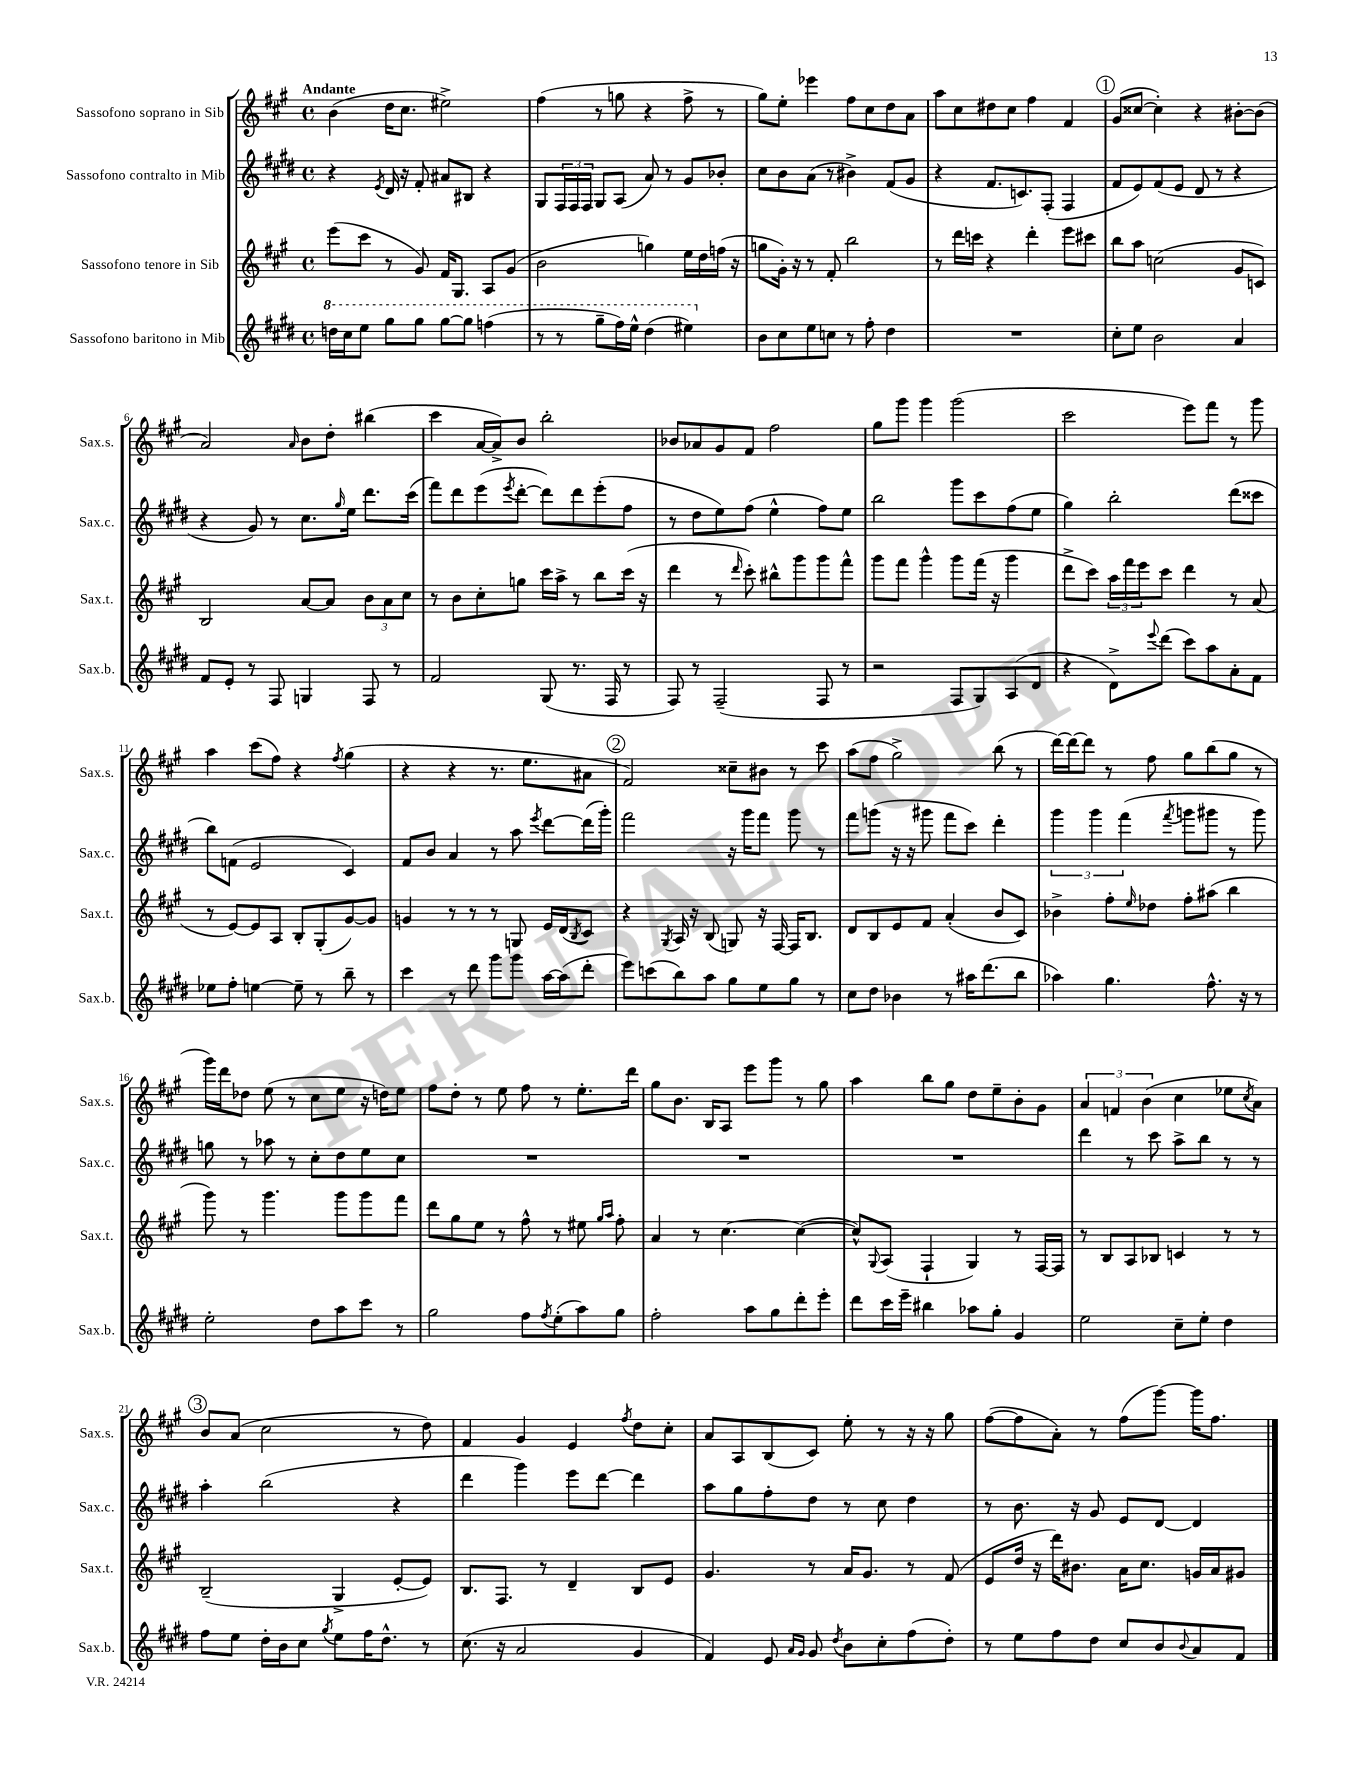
<<
\new StaffGroup <<
\new Staff = "s0" \with { instrumentName = "Sassofono soprano in Sib" shortInstrumentName = "Sax.s." } {
    \clef treble \key a \major \defaultTimeSignature \time 4/4 \tempo "Andante"
    b'4( d''16 cis''8. eis''2->) |
    fis''4( r8 g''8 r4 fis''8-> r8 |
    gis''8) e''8-. ees'''4 fis''8 cis''8 d''8 a'8 |
    a''8 cis''8 dis''8 cis''8 fis''4 fis'4 |
    \mark \markup { \circle "1" } gis'8( cisis''8~ cisis''4-.) r4 bis'8~-. bis'8( |
    a'2) \grace { a'16 } b'8 d''8-. bis''4( |
    cis'''4 a'16~ a'16->) b'8 b''2-. |
    bes'8 aes'8 gis'8 fis'8 fis''2 |
    gis''8 gis'''8 gis'''4 gis'''2( |
    cis'''2 e'''8) fis'''8 r8 gis'''8 |
    a''4 cis'''8( fis''8) r4 \acciaccatura { fis''8 } gis''4( |
    r4 r4 r8. e''8. ais'8 |
    \mark \markup { \circle "2" } fis'2) cisis''8-- bis'8 r8 cis'''8 |
    a''8( fis''8 gis''2->) b''8( r8 |
    d'''16~) d'''16~ d'''8 r8 fis''8 gis''8 b''8( gis''8 r8 |
    gis'''16) d'''16 des''8 e''8( r8 cis''8 e''8 r16 d''16) e''8 |
    fis''8 d''8-. r8 e''8 fis''8 r8 e''8.-. d'''16 |
    gis''8 b'8. b16 a8 e'''8 gis'''8 r8 gis''8 |
    a''4 b''8 gis''8 d''8 e''8-- b'8-. gis'8 |
    \tuplet 3/2 { a'4 f'4 b'4( } cis''4 ees''8 \acciaccatura { cis''8 } a'8) |
    \mark \markup { \circle "3" } b'8 a'8( cis''2 r8 d''8) |
    fis'4 gis'4 e'4 \acciaccatura { fis''8 } d''8 cis''8-. |
    a'8 a8 b8( cis'8) e''8-. r8 r16 r16 gis''8 |
    fis''8~( fis''8 a'8-.) r8 fis''8( gis'''8~) gis'''16 fis''8. \bar "|." |
}
\new Staff = "s1" \with { instrumentName = "Sassofono contralto in Mib" shortInstrumentName = "Sax.c." } {
    \clef treble \key e \major \defaultTimeSignature \time 4/4
    r4 \acciaccatura { e'8 } dis'16 r16 fis'8-. ais'8 bis8 r4 |
    gis8 \tuplet 3/2 { fis16 fis16 fis16 } gis8 a8( a'8) r8 gis'8 bes'8-. |
    cis''8 b'8 a'8( r8 bis'4->) fis'8( gis'8 |
    r4 fis'8. c'8.) fis8-.( fis4 |
    \mark \markup { \circle "1" } fis'8 e'8) fis'8( e'8 dis'8 r8 r4 |
    r4 gis'8) r8 cis''8. \grace { gis''16 } e''16 dis'''8. cis'''16( |
    fis'''8) dis'''8 e'''8( \acciaccatura { e'''8 } dis'''8~-. dis'''8) dis'''8 e'''8-.( fis''8 |
    r8 dis''8 e''8) fis''8( e''4-^ fis''8) e''8 |
    b''2 gis'''8 cis'''8 fis''8( e''8 |
    gis''4) b''2-. dis'''8( cisis'''8 |
    b''8) f'8( e'2 cis'4) |
    fis'8 b'8 a'4 r8 a''8 \acciaccatura { e'''8 } dis'''8~ dis'''16( gis'''16-.) |
    \mark \markup { \circle "2" } fis'''2 r16 gis'''16 fis'''8 gis'''8 r8 |
    fis'''8 g'''8( r16 r16 gis'''8 fis'''8 cis'''8) dis'''4-. |
    \tuplet 3/2 { gis'''4 gis'''4 fis'''4( } \acciaccatura { fis'''8 } g'''8 gis'''8 r8 gis'''8) |
    g''8 r8 aes''8 r8 cis''8-. dis''8 e''8 cis''8 |
    R1 |
    R1 |
    R1 |
    dis'''4 r8 cis'''8 a''8-> b''8 r8 r8 |
    \mark \markup { \circle "3" } a''4-. b''2( r4 |
    dis'''4 gis'''4) e'''8 dis'''8~ dis'''4 |
    a''8 gis''8 fis''8-. dis''8 r8 cis''8 dis''4 |
    r8 b'8. r16 gis'8 e'8 dis'8~ dis'4 \bar "|." |
}
\new Staff = "s2" \with { instrumentName = "Sassofono tenore in Sib" shortInstrumentName = "Sax.t." } {
    \clef treble \key a \major \defaultTimeSignature \time 4/4
    e'''8( cis'''8 r8 gis'8) fis'16 gis8. a8 gis'8( |
    b'2 g''4) e''16 d''16 f''16( r16 |
    g''8 gis'16-.) r16 r8 fis'8-. b''2 |
    r8 d'''16 c'''16 r4 d'''4-. e'''8 cis'''8 |
    \mark \markup { \circle "1" } b''8 a''8 c''2( gis'8 c'8) |
    b2 a'8~ a'8 \tuplet 3/2 { b'8 a'8 cis''8 } |
    r8 b'8 cis''8-. g''8 cis'''16 a''16-> r8 b''8 cis'''16( r16 |
    d'''4 r8 \grace { d'''16 } cis'''8-.) bis''8-^ gis'''8 gis'''8 fis'''8-^ |
    gis'''8 fis'''8 gis'''4-^ gis'''8 fis'''16( r16 gis'''4 |
    d'''8-> cis'''8) \tuplet 3/2 { a''16 fis'''16 e'''16 } cis'''8 d'''4 r8 a'8( |
    r8 e'8~) e'8 a8 b8-. gis8-.( gis'8~) gis'8 |
    g'4 r8 r8 r8 g8 e'16 d'16( \acciaccatura { b8 } cis'8) |
    \mark \markup { \circle "2" } r4 \acciaccatura { gis8 } a16 r16 b8( g8) r16 fis16~ fis16 b8. |
    d'8 b8 e'8 fis'8 a'4-.( b'8 cis'8) |
    bes'4-> fis''8-. \grace { e''16 } des''8 fis''8-. ais''8( b''4 |
    gis'''8) r8 gis'''4. gis'''8 gis'''8 fis'''8 |
    d'''8 gis''8 e''8 r8 fis''8-^ r8 eis''8 \grace { gis''16 a''16 } fis''8-. |
    a'4 r8 cis''4.~ cis''4~( |
    cis''8-^) \appoggiatura { gis8 } a8( fis4-! gis4) r8 fis16~ fis16 |
    r8 b8 a8 bes8 c'4 r8 r8 |
    \mark \markup { \circle "3" } b2--( gis4-> e'8~-. e'8) |
    b8. fis8. r8 d'4-- b8 e'8 |
    gis'4. r8 a'16 gis'8. r8 fis'8( |
    e'8 d''16 r16 d'''16) bis'8. a'16 cis''8. g'16 a'16 gis'8 \bar "|." |
}
\new Staff = "s3" \with { instrumentName = "Sassofono baritono in Mib" shortInstrumentName = "Sax.b." } {
    \clef treble \key e \major \defaultTimeSignature \time 4/4
    \ottava #1 d'''16 cis'''16 e'''8 gis'''8 gis'''8 gis'''8~ gis'''8 f'''4( |
    r8 r8 gis'''8-- fis'''16) e'''16-^ dis'''4( eis'''4) \ottava #0 |
    b'8 cis''8 e''8 c''8 r8 fis''8-. dis''4 |
    R1 |
    \mark \markup { \circle "1" } cis''8-. e''8 b'2 a'4 |
    fis'8 e'8-. r8 fis8 g4 fis8 r8 |
    fis'2 gis8( r8. fis16 r8 |
    fis8) r8 fis2--( fis8 r8 |
    r2 fis8 gis8) a8( dis'8 |
    r4 dis'8->) \appoggiatura { e'''8 } dis'''8( cis'''8) a''8 a'8-. fis'8 |
    ees''8 fis''8-. e''4~ e''8-- r8 b''8-- r8 |
    cis'''4 r8 dis'''8 gis'''8 gis'''8 a''16~ a''16( dis'''8-. |
    \mark \markup { \circle "2" } e'''8) c'''8( b''8) a''8 gis''8 e''8 gis''8 r8 |
    cis''8 dis''8 bes'4 r8 ais''16 dis'''8.( b''8 |
    aes''4) gis''4. fis''8.-^ r16 r8 |
    e''2-. dis''8 a''8 cis'''8 r8 |
    gis''2 fis''8 \acciaccatura { fis''8 } e''8-.( a''8) gis''8 |
    fis''2-. a''8 gis''8 dis'''8-. e'''8-. |
    dis'''8 cis'''16 e'''16-- bis''4 aes''8 gis''8-. gis'4 |
    e''2 cis''8-- e''8-. dis''4 |
    \mark \markup { \circle "3" } fis''8 e''8 dis''16-. b'16 cis''8 \acciaccatura { gis''8 } e''8 fis''16 dis''8.-^ r8 |
    cis''8.( r16 a'2 gis'4 |
    fis'4) e'8 \grace { a'16 gis'16 } gis'8 \acciaccatura { dis''8 } b'8 cis''8-. fis''8( dis''8-.) |
    r8 e''8 fis''8 dis''8 cis''8 b'8 \appoggiatura { b'8 } a'8 fis'8 \bar "|." |
}
>>
>>
